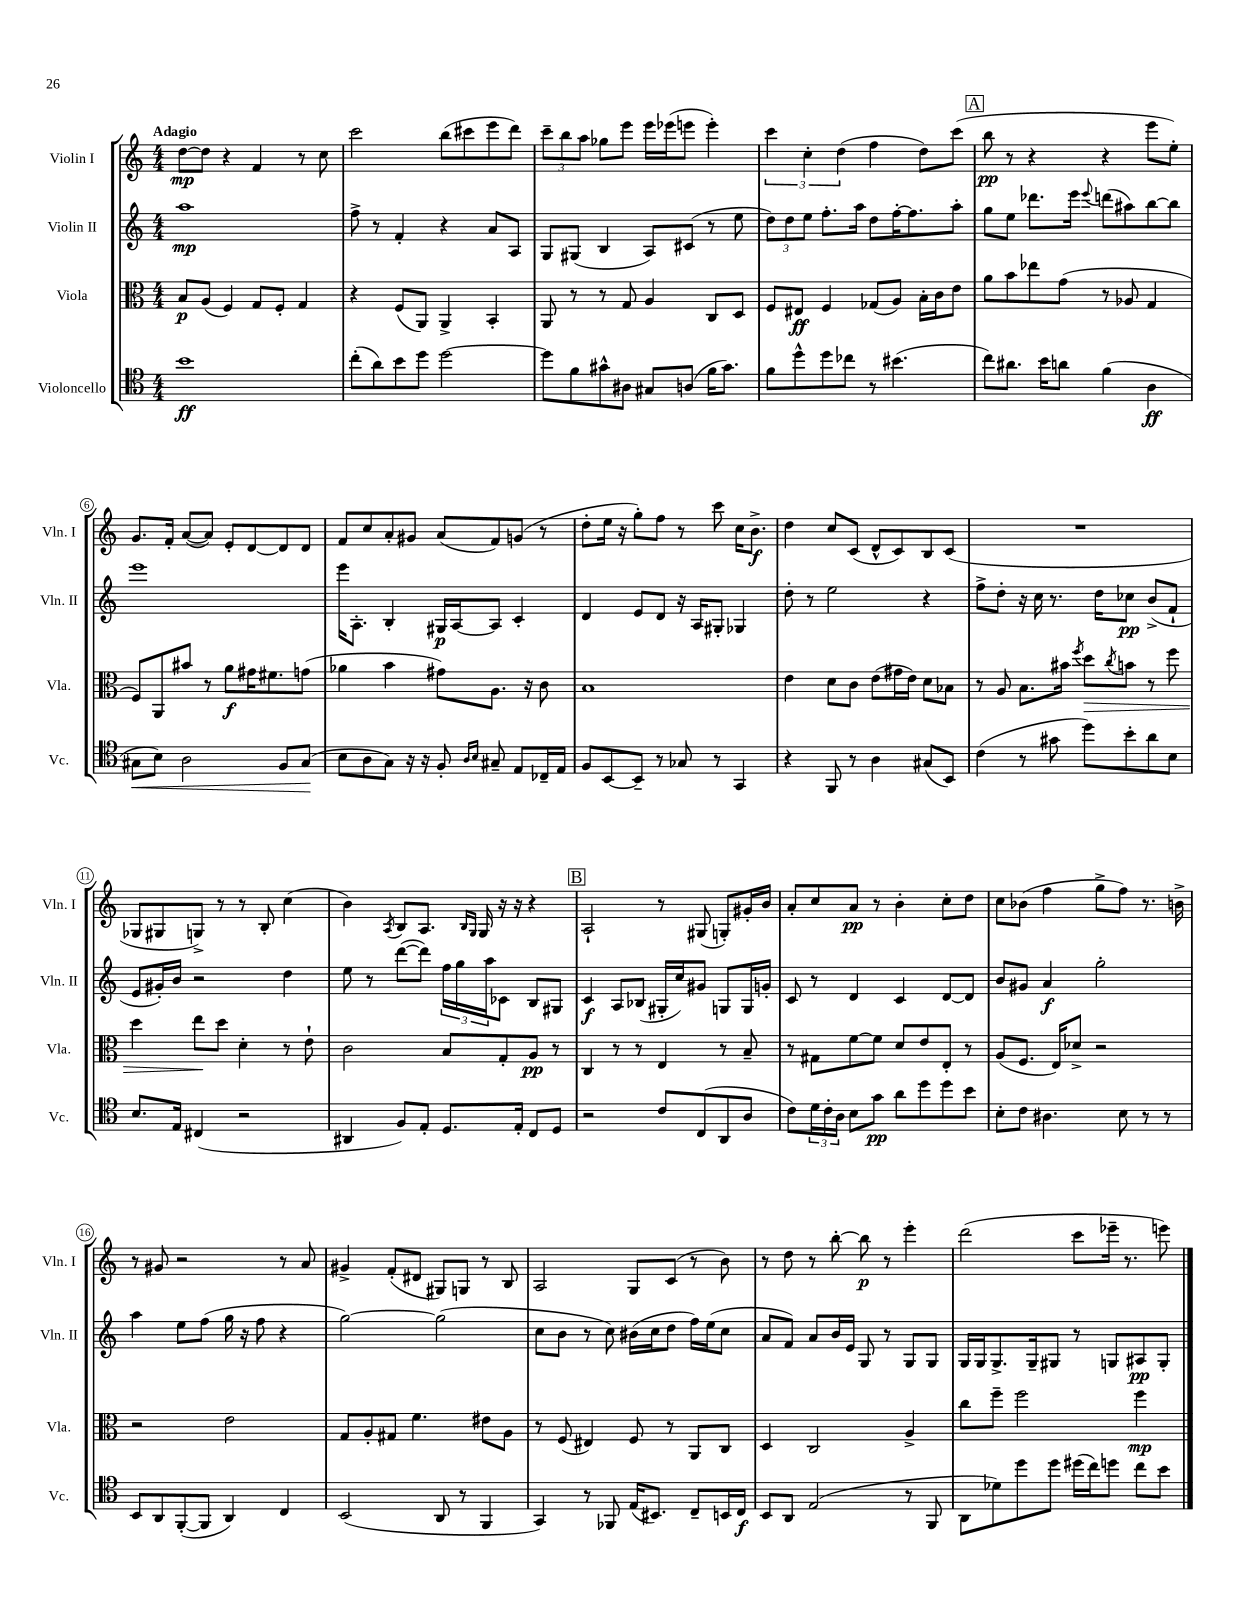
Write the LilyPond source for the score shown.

<<
\new StaffGroup <<
\new Staff = "s0" \with { instrumentName = "Violin I" shortInstrumentName = "Vln. I" } {
    \clef treble \key c \major \numericTimeSignature \time 4/4 \tempo "Adagio"
    d''8~\mp d''8 r4 f'4 r8 c''8 |
    c'''2 b''8( cis'''8 e'''8 d'''8) |
    \tuplet 3/2 { c'''8-- b''8 a''8 } ges''8 e'''8 e'''16 ees'''16( e'''8 e'''4-.) |
    \tuplet 3/2 { c'''4 c''4-. d''4( } f''4 d''8) c'''8( |
    \mark \markup { \box "A" } b''8\pp r8 r4 r4 e'''8 e''8-.) |
    g'8. f'16-. a'8~( a'8) e'8-. d'8~ d'8 d'8 |
    f'8 c''8 a'8-. gis'8 a'8( f'8) g'8( r8 |
    d''8-. e''16 r16 g''8-.) f''8 r8 c'''8 c''16 b'8.->\f |
    d''4 c''8 c'8( d'8-^ c'8) b8 c'8( |
    R1 |
    ges8 gis8 g8->) r8 r8 b8-. c''4( |
    b'4) \acciaccatura { a8 } b8 a8. \grace { b16 g16 } g16 r16 r16 r4 |
    \mark \markup { \box "B" } a2-! r8 gis8( g8-.) gis'16-. b'16 |
    a'8-. c''8 a'8\pp r8 b'4-. c''8-. d''8 |
    c''8 bes'8( f''4 g''8-> f''8) r8. b'16-> |
    r8 gis'8 r2 r8 a'8 |
    gis'4-> f'8-.( dis'8 gis8) g8 r8 b8 |
    a2 g8 c'8( r8 b'8) |
    r8 d''8 r8 b''8~-. b''8\p r8 e'''4-. |
    d'''2( c'''8 ees'''16-- r8. e'''8) \bar "|." |
}
\new Staff = "s1" \with { instrumentName = "Violin II" shortInstrumentName = "Vln. II" } {
    \clef treble \key c \major \numericTimeSignature \time 4/4
    a''1\mp |
    f''8-> r8 f'4-. r4 a'8 a8 |
    g8 gis8( b4 a8) cis'8( r8 e''8 |
    \tuplet 3/2 { d''8) d''8 e''8 } f''8.-. a''16 d''8 f''16~-. f''8. a''8-. |
    \mark \markup { \box "A" } g''8 e''8 des'''8. e'''16 \appoggiatura { e'''8 } d'''8( ais''8) b''8~ b''8 |
    e'''1 |
    e'''16 a8.-. b4-. gis16\p a16~ a8 c'4-. |
    d'4 e'8 d'8 r16 a16 gis8-. ges4 |
    d''8-. r8 e''2 r4 |
    f''8-> d''8-. r16 c''16 r8. d''16 ces''8\pp b'8->( f'8-! |
    e'8 gis'16-.) b'16 r2 d''4 |
    e''8 r8 d'''8~( d'''8) \tuplet 3/2 { f''16 g''16 a''16 } ces'8 b8 gis8 |
    \mark \markup { \box "B" } c'4\f a8 bes8( gis16-. c''16) gis'8 g8 g16 g'16-. |
    c'8 r8 d'4 c'4 d'8~ d'8 |
    b'8 gis'8 a'4\f g''2-. |
    a''4 e''8 f''8( g''16 r16 f''8 r4 |
    g''2~) g''2( |
    c''8 b'8 r8 c''8) bis'16( c''16 d''8 f''16) e''16( c''8 |
    a'8 f'8) a'8 b'16 e'16 g8 r8 g8 g8 |
    g16 g16 g8.-> g16-- gis8 r8 g8 ais8\pp g8-. \bar "|." |
}
\new Staff = "s2" \with { instrumentName = "Viola" shortInstrumentName = "Vla." } {
    \clef alto \key c \major \numericTimeSignature \time 4/4
    b8\p a8( f4) g8 f8-. g4 |
    r4 f8( a,8) a,4-> b,4-. |
    a,8 r8 r8 g8 a4 c8 d8 |
    f8 eis8\ff f4 ges8( a8) b16-. c'16 e'8 |
    \mark \markup { \box "A" } a'8 b'8 ees''8 g'8( r8 aes8 g4 |
    f8) a,8 bis'8 r8 a'8\f gis'16 fis'8. g'8( |
    aes'4 b'4 gis'8) a8. r16 c'8 |
    b1 |
    e'4 d'8 c'8 e'8( gis'16 e'16) d'8 bes8 |
    r8 a8 b8. bis'16 \acciaccatura { f''8 } d''8\> \acciaccatura { c''8 } b'8 r8 f''8 |
    d''4 e''8\! d''8 d'4-. r8 e'8-! |
    c'2 b8 g8-. a8\pp r8 |
    \mark \markup { \box "B" } c4 r8 r8 e4 r8 b8-- |
    r8 gis8 f'8~ f'8 d'8 e'8 e8-. r8 |
    a8( f8. e16) des'8-> r2 |
    r2 e'2 |
    g8 a8-. gis8 f'4. eis'8 a8 |
    r8 f8( eis4) f8 r8 a,8 c8 |
    d4 c2 a4-> |
    c''8 f''8-- f''2 f''4\mp \bar "|." |
}
\new Staff = "s3" \with { instrumentName = "Violoncello" shortInstrumentName = "Vc." } {
    \clef tenor \key c \major \numericTimeSignature \time 4/4
    b'1\ff |
    c''8-.( a'8) b'8 d''8 d''2~ |
    d''8 f'8 gis'8-^ ais8 gis8 a8( f'16 gis'8.) |
    f'8 d''8-^ d''8 ces''8 r8 bis'4.( |
    \mark \markup { \box "A" } c''8) ais'8. b'16 a'8 f'4( a4\ff |
    gis8\< b8) a2 f8 gis8\!( |
    b8 a8 g8) r16 r16 f8-. \grace { a16 b16 } gis8-- e8 ces16-- e16 |
    f8 b,8~ b,8-- r8 ges8 r8 g,4 |
    r4 f,8 r8 a4 gis8( b,8) |
    c'4( r8 gis'8 d''8) b'8-. a'8 b8 |
    b8. e16 cis4( r2 |
    ais,4 f8) e8-. d8. e16-. c8 d8 |
    \mark \markup { \box "B" } r2 c'8 c8( a,8 a8 |
    c'8) \tuplet 3/2 { d'16 c'16-. a16 } b8 g'8\pp a'8 d''8 d''8 b'8 |
    b8-. c'8 ais4. b8 r8 r8 |
    b,8 a,8 f,8~-.( f,8 a,4) c4 |
    b,2( a,8 r8 f,4 |
    g,4) r8 fes,8 e16( bis,8.) c8-- b,16 c16\f |
    b,8 a,8 e2( r8 f,8 |
    a,8 des'8) d''8 d''8 dis''16( c''16) d''8 c''8 b'8 \bar "|." |
}
>>
>>
\layout { \context { \Score \override BarNumber.stencil = #(make-stencil-circler 0.1 0.3 ly:text-interface::print) } }
